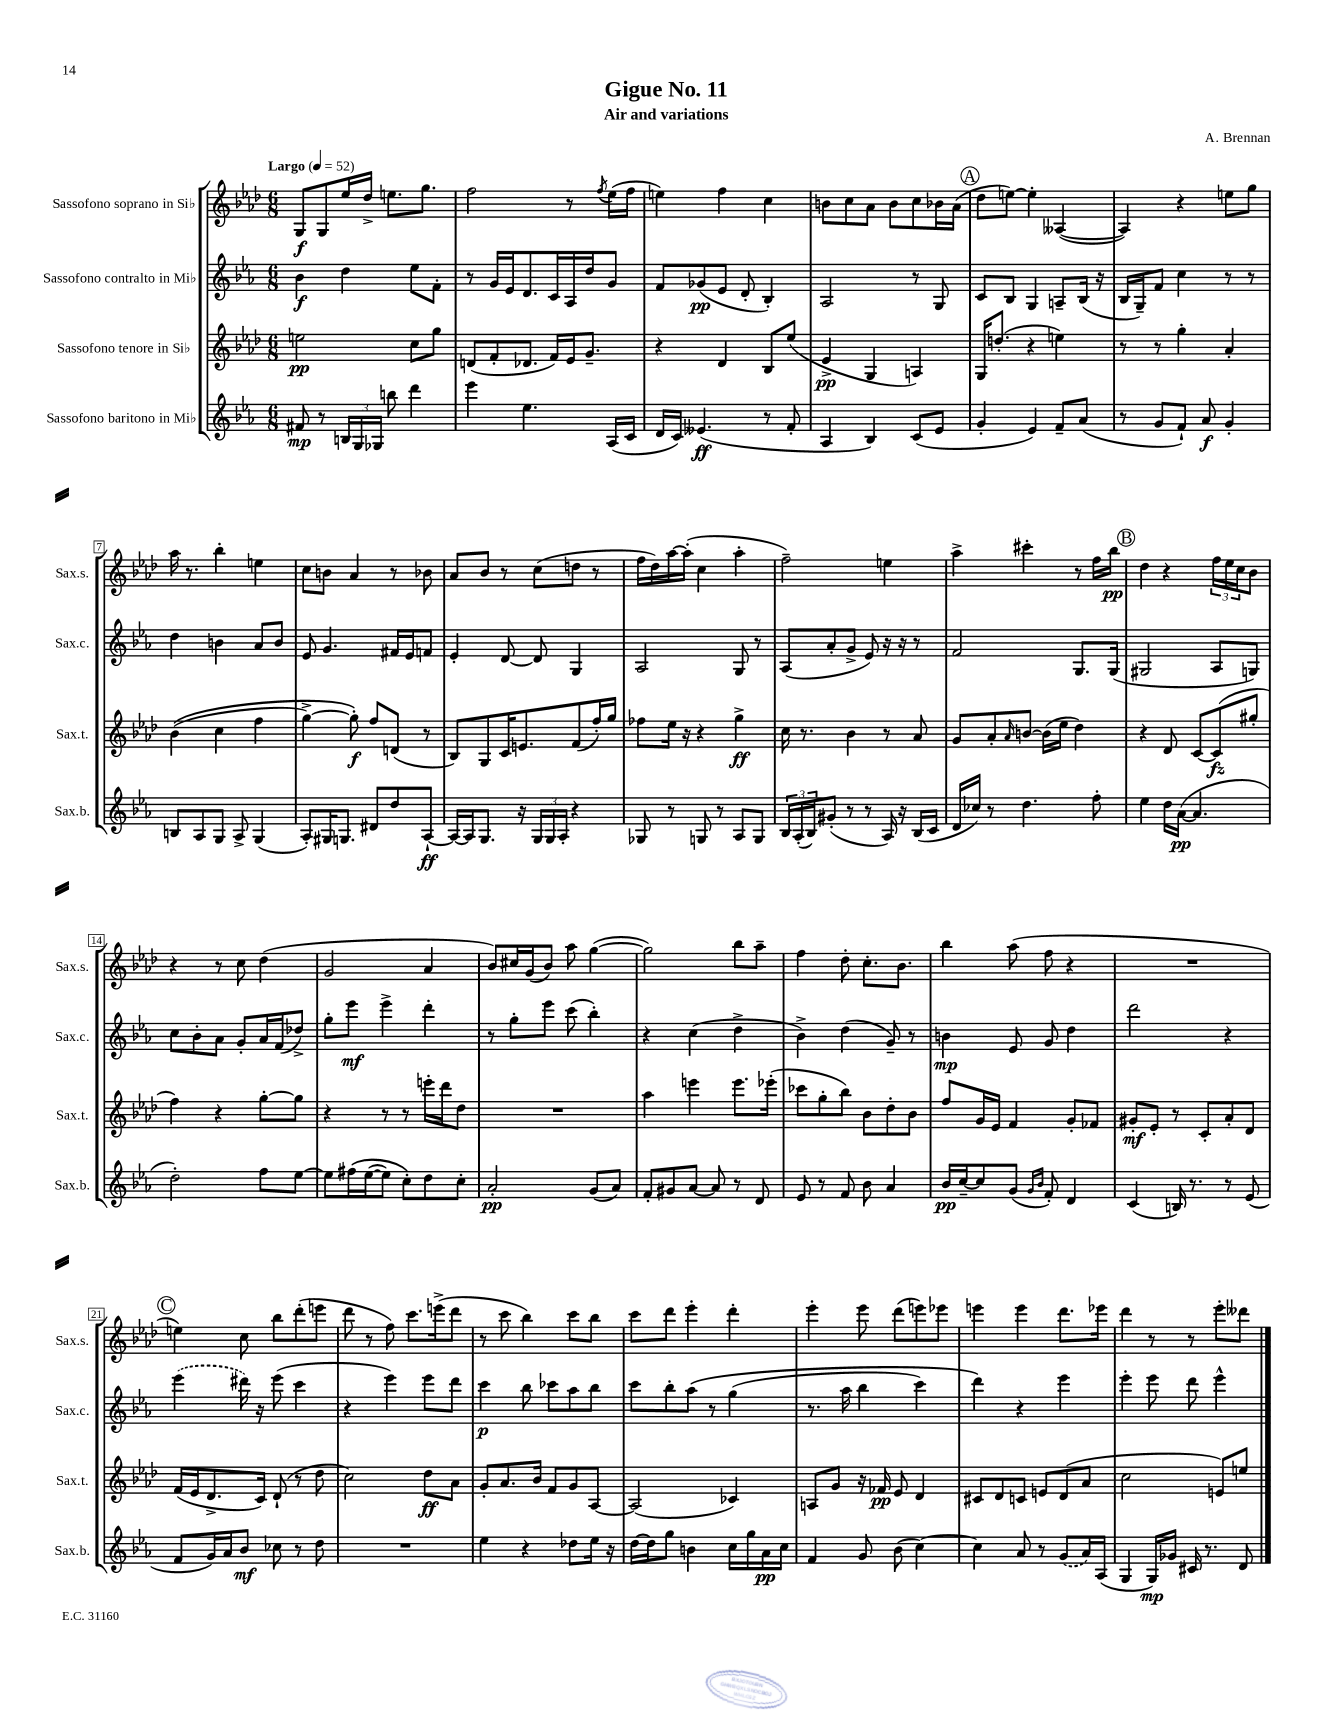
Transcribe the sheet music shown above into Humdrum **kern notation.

**kern	**kern	**kern	**kern
*staff4	*staff3	*staff2	*staff1
*clefG2	*clefG2	*clefG2	*clefG2
*k[b-e-a-]	*k[b-e-a-d-]	*k[b-e-a-]	*k[b-e-a-d-]
*M6/8	*M6/8	*M6/8	*M6/8
*MM52	*MM52	*MM52	*MM52
8f#	2ee	4b-	8G
8r	.	.	8G
24B	.	4dd	16ee-
24G	.	.	.
.	.	.	16dd-^
24G-	.	.	.
8bb	.	.	8.ee
4ddd	8cc	8ee-	.
.	.	.	8.gg
.	8gg	8f'	.
=	=	=	=
4eee-	(8d	8r	2ff
.	8f'	16g	.
.	.	16e-	.
4.ee-	8.d-	8.d	.
.	16f)	16c	.
.	16e-	16A-	8r
.	8.g~	16dd	.
.	.	.	8qff
(16A-	.	8g	(16ee-
16c	.	.	16ff
=	=	=	=
16d	4r	8f	4ee)
16c)	.	.	.
(4.e--	.	(8g-	.
.	4d-	8e-	4ff
.	.	8d'	.
8r	8B-	4B-')	4cc
8f'	(8ee-	.	.
=	=	=	=
4A-	4e-^	2A-	8b
.	.	.	8cc
4B-)	4G	.	8a-
.	.	.	8b
(8c	4A)	8r	8cc
8e-	.	8G	16b-
.	.	.	(16a-
=	=	=	=
4g'	16G	8c	8dd-
.	(8.dd'	.	.
.	.	8B-	[8ee)
4e-)	4r	4G	4ee']
8f~	4ee)	8A~	([4A--
(8a-	.	(16B-	.
.	.	16r	.
=	=	=	=
8r	8r	16B-	4A--])
.	.	16G~)	.
8g	8r	8f	.
8f`)	4gg'	4cc	4r
8a-	.	.	.
4g'	4a-'	8r	8ee
.	.	8r	8gg
=	=	=	=
8B	&((4b-	4dd	16aa-
.	.	.	8.r
8A-	.	.	.
8G	4cc	4b	4bb-'
8A-^	.	.	.
(4G	4ff	8a-	4ee
.	.	8b	.
=	=	=	=
8A-')	[4gg^)	8e-	8cc
16G#	.	4.g	8b
8.G	.	.	.
.	8gg']&)	.	4a-
8d#	8ff	.	.
8dd	(8d	16f#	8r
.	.	16e-	.
[8A-`	8r	8f	8b-
=	=	=	=
16A-_	8B-)	4e-'	8a-
16A-]	.	.	.
8.G	8G	.	8b-
.	16c	[8d	8r
16r	8.e	.	.
24G	.	8d]	(8cc
24G	.	.	.
24A-'	.	.	.
4r	(8f	4G	8dd
.	16ff')	.	8r
.	16gg	.	.
=	=	=	=
8G-	8ff-	2A-	16ff
.	.	.	16dd-)
8r	16ee-	.	[16aa-
.	16r	.	(16aa-']
8G	4r	.	4cc
8r	.	.	.
8A-	4gg^	8G	4aa-'
8G	.	8r	.
=	=	=	=
24B-	16cc	(8A-	2ff~)
(24A-'	.	.	.
.	8.r	.	.
24B-)	.	.	.
(8g#'	.	8a-'	.
8r	4b-	8g^	.
8r	.	8e-)	.
16A-)	8r	16r	4ee
16r	.	16r	.
(16B-	8a-	8r	.
16c	.	.	.
=	=	=	=
16d	8g	2f	4aa-^
16cc-)	.	.	.
8r	8a-'	.	.
.	16qqa-	.	.
4.dd	[8b	.	4ccc#'
.	(16b]	.	.
.	16ee-	.	.
.	4dd-)	8.G	8r
8ff'	.	.	16ff
.	.	(16G	16bb-
=	=	=	=
4ee-	4r	2G#	4dd-
16dd	8d-	.	4r
([16a-	.	.	.
4.a-]	[8c	.	.
.	(8c]	8A-	24ff
.	.	.	24ee-
.	.	.	24cc
.	8gg#'	8G)	8b-
=	=	=	=
2dd')	4ff)	8cc	4r
.	.	8b-'	.
.	4r	8a-	8r
.	.	8g'	8cc
8ff	[8gg'	16a-	(4dd-
.	.	(16f	.
[8ee-	8gg]	8dd-^)	.
=	=	=	=
8ee-]	4r	8gg'	2g
&(16ff#	.	8eee-	.
([16ee-	.	.	.
8ee-])	8r	4eee-^	.
8cc'&)	8r	.	.
8dd	16eee'	4ddd'	4a-
.	16ddd-	.	.
8cc'	8dd-	.	.
=	=	=	=
2a-'	2.r	8r	8b-)
.	.	8gg'	16cc#
.	.	.	(16g
.	.	8eee-	8b-)
.	.	(8ccc	8aa-
(8g	.	4bb-')	([4gg
8a-)	.	.	.
=	=	=	=
8f'	4aa-	4r	2gg])
8g#	.	.	.
[8a-	4eee	(4cc	.
8a-]	.	.	.
8r	8.eee	4dd^	8bb-
8d	.	.	8aa-~
.	(16eee-'	.	.
=	=	=	=
8e-	8ccc-	4b-^)	4ff
8r	8gg'	.	.
8f	8bb-)	(4dd	8dd-'
8b-	8b-	.	8.cc'
4a-	8dd-'	8g~)	.
.	.	.	8.b-
.	8b-	8r	.
=	=	=	=
16b-	8ff	4b	4bb-
[16cc~	.	.	.
8cc]	16g	.	.
.	16e-	.	.
(8g	4f	8e-	(8aa-
16qqg	.	.	.
16qqb-	.	.	.
8f')	.	8g	8ff
4d	8g'	4dd	4r
.	8f-	.	.
=	=	=	=
(4c	8g#'	2ddd	2.r
.	8e-'	.	.
16B)	8r	.	.
8.r	.	.	.
.	8c'	.	.
8r	8a-'	4r	.
(8e-	8d-	.	.
=	=	=	=
8f	(16f	(4eee-	4ee)
.	16e-	.	.
16g)	8.d-^	.	.
16a-	.	.	.
8b-	.	16ddd#)	8cc
.	16c)	16r	.
8cc-	(8d-`	(8eee-	8bb-
8r	8r	4ccc	(8ddd-'
8dd	8dd-	.	8eee
=	=	=	=
2.r	2cc)	4r	8ddd-
.	.	.	8r
.	.	4eee-)	8ff)
.	.	.	8.ccc
.	8dd-	8eee-	.
.	.	.	(16eee^
.	8a-	8ddd	8ddd-
=	=	=	=
4ee-	8g'	4ccc	8r
.	8.a-	.	8ccc
4r	.	8bb-	4bb-)
.	16b-	.	.
.	8f	8ccc-	.
8dd-	8g	8aa-	8ccc
16ee-	[8A-	8bb-	8bb-
16r	.	.	.
=	=	=	=
[16dd	(2A-]	8ccc	8ccc
16dd]	.	.	.
8gg	.	8bb-'	8ddd-
4b	.	&(8aa-	4eee-'
.	.	8r	.
16cc	4c-)	(4gg	4ddd-'
16gg	.	.	.
16a-	.	.	.
16cc	.	.	.
=	=	=	=
4f	8A	8.r	4eee-'
.	8g	.	.
.	.	16aa-	.
8g	16r	4bb-	8eee-
.	16f-	.	.
(8b-	8e-	.	(8ddd-
[4cc)	4d-	4ccc)	8eee)
.	.	.	8eee-
=	=	=	=
4cc]	8c#	4ddd&)	4eee
.	8d-	.	.
8a-	8c	4r	4eee
8r	8e	.	.
(8g	(8d-	4eee-	8.ddd-
16a-)	8a-	.	.
(16A-	.	.	16eee-
=	=	=	=
4G	2cc	4eee-'	4ddd-
16G)	.	8eee-	8r
16g-	.	.	.
16c#	.	8ddd	8r
8.r	.	.	.
.	8e)	4eee-^^	8eee-'
8d	8ee	.	8ddd--
==	==	==	==
*-	*-	*-	*-
